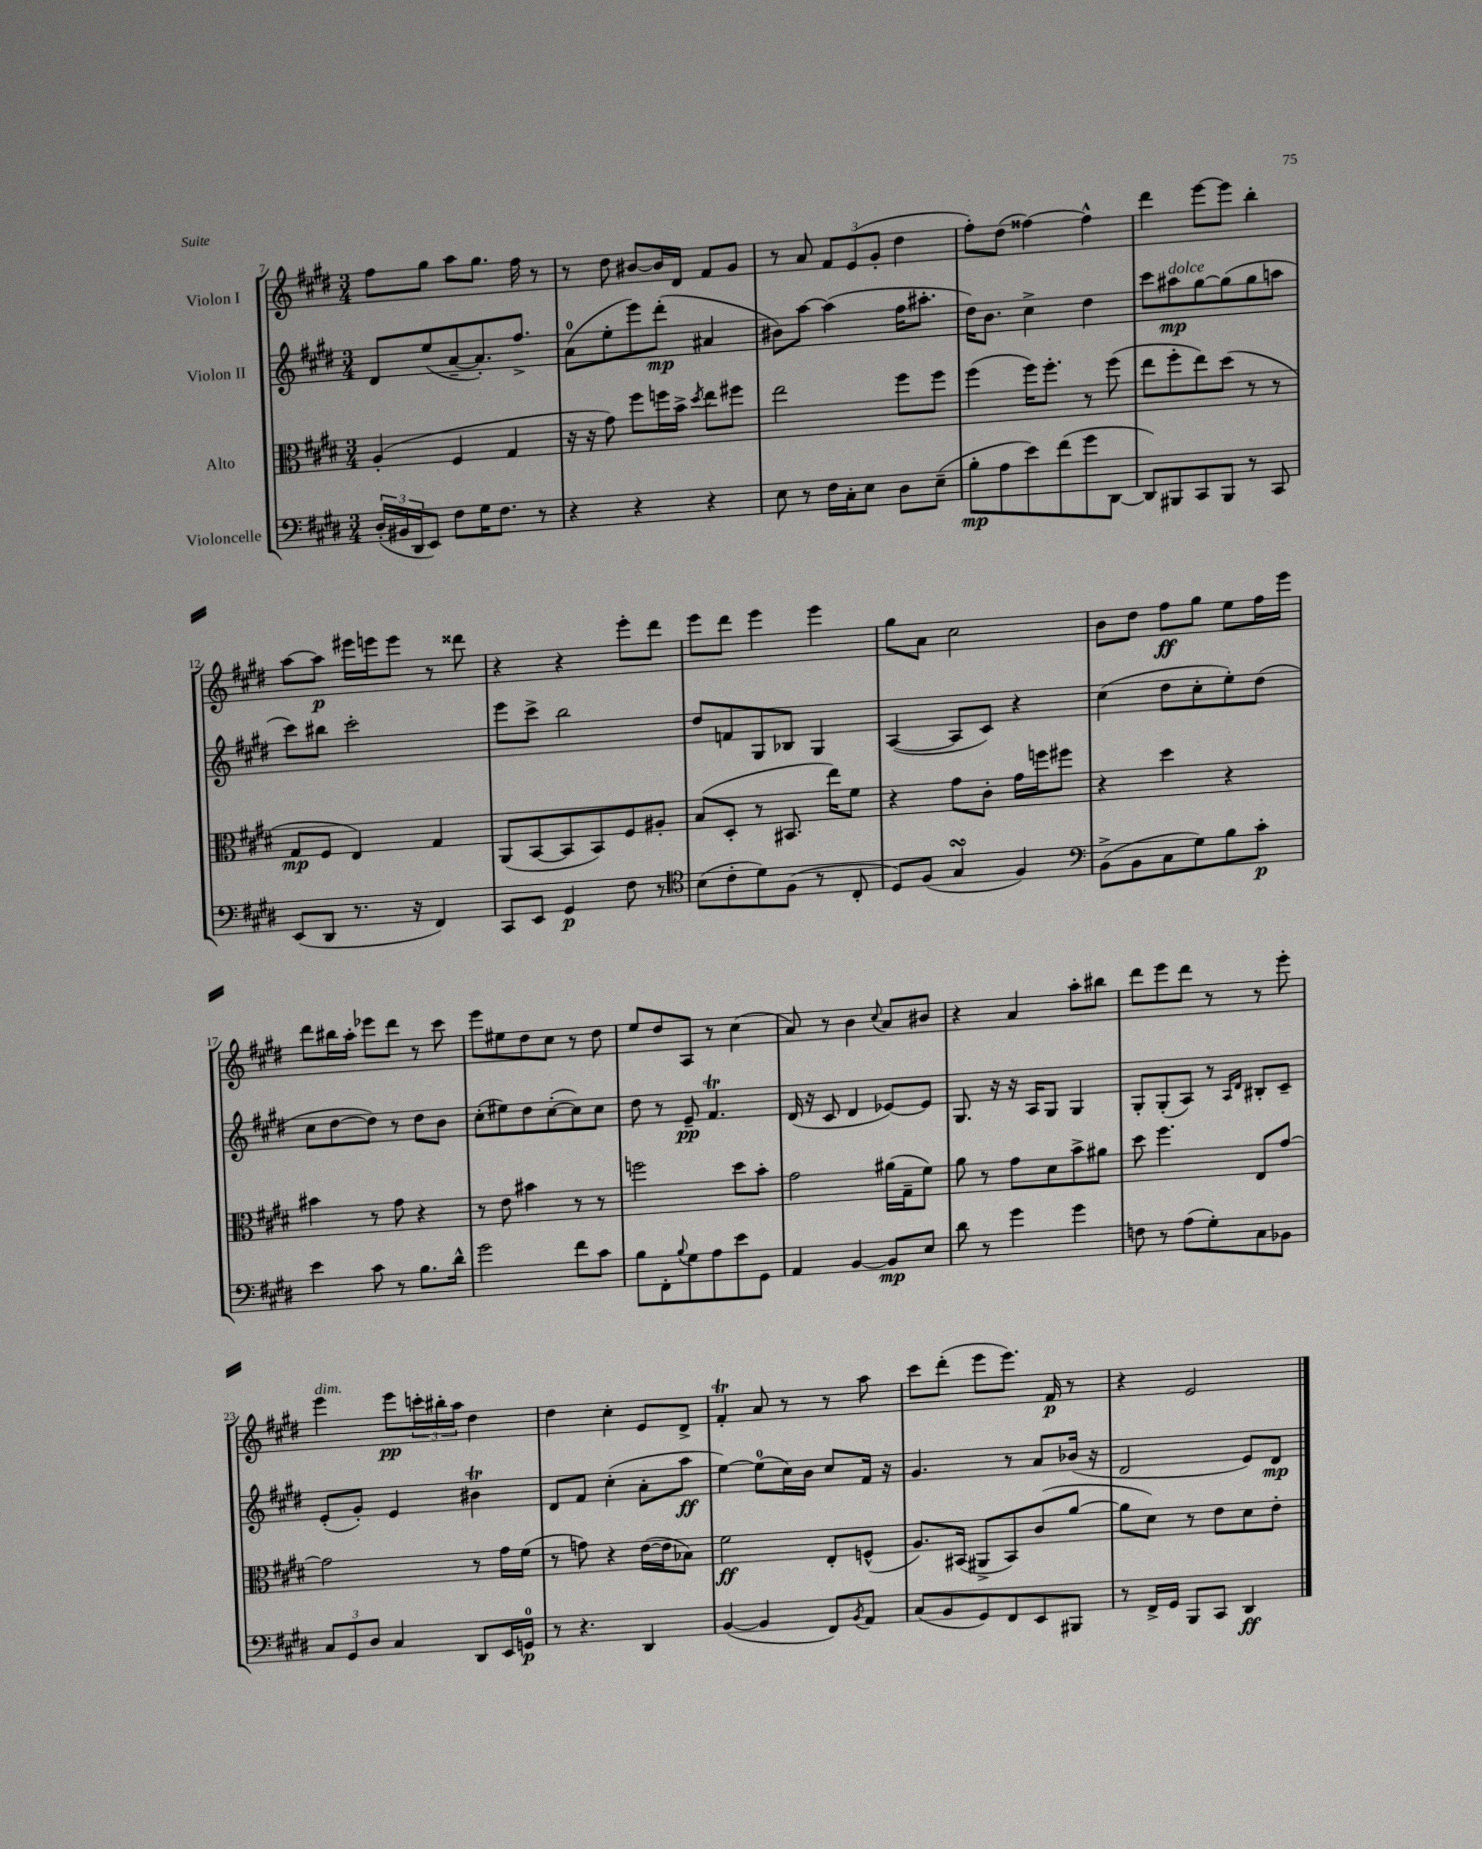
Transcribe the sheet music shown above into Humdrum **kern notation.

**kern	**kern	**kern	**kern
*staff4	*staff3	*staff2	*staff1
*clefF4	*clefC3	*clefG2	*clefG2
*k[f#c#g#d#]	*k[f#c#g#d#]	*k[f#c#g#d#]	*k[f#c#g#d#]
*M3/4	*M3/4	*M3/4	*M3/4
(24D#'	(4A'	8d#	8ff#
24BB#	.	.	.
24DD#	.	.	.
8EE)	.	(8ee	8gg#
8F#	4F#	[8a~	8aa
16G#	.	8.a'])	8.gg#
8.F#	.	.	.
.	4G#	.	.
.	.	8.ff#^	16ff#
8r	.	.	8r
=	=	=	=
4r	16r	(8a	8r
.	16r	.	.
.	8g#)	8ee'	8dd#
4r	8ff#	8eee)	[8b#
.	16ff	(8ddd#'	16b#]
.	16b^	.	16d#
.	8qdd#	.	.
4r	8ee	4a#	8f#
.	8ff#	.	8g#
=	=	=	=
8E	2ee	8b#)	8r
8r	.	[8aa	8a
16F#	.	(4aa]	12f#
16C#'	.	.	.
.	.	.	(12e
8E	.	.	.
.	.	.	12g#'
8D#	8ff#	16ff#	4dd#
.	.	8.aa#'	.
(8E~	8ff#	.	.
=	=	=	=
8B'	(4ff#	16dd#)	8ff#')
.	.	8.b	.
8A	.	.	(8dd#
8e)	16ff#)	4cc#^	[4ff##)
.	8.ff#'	.	.
(8f#	.	.	.
8g#	8r	4dd#	4ff##^^]
[8DD#	(8ff#	.	.
=	=	=	=
8DD#])	8ee	8ccc#	4ddd#
8BBB#	8ff#'	8aa#	.
8CC#	8ee)	[8gg#	[8eee
8BBB#	(8dd#	(8gg#]	8eee]
8r	8r	8gg#	4bb'
8CC#	8r	8aa	.
=	=	=	=
(8EE	8G#	8ccc#)	[8aa
8DD#	8F#	8bb#	8aa]
8.r	4E)	2ccc#'	16eee#
.	.	.	16eee
.	.	.	8eee
16r	.	.	.
4FF#)	4G#	.	8r
.	.	.	8ddd##
=	=	=	=
8CC#	(8AA	8eee	4r
8EE	[8BB	8ccc#^	.
4GG#	8BB]	2bb	4r
.	8BB)	.	.
8F#	8F#	.	8eee'
8r	8A#'	.	8ddd#
=	=	=	=
*clefC4	*	*	*
(8B	(8B	8dd#	8eee
8c#'	8D#'	8f	8ddd#
8d#)	8r	8G#	4eee
(8F#	8.BB#	8B-	.
8r	.	4G#	4eee
.	16ee)	.	.
8C#'	8f#	.	.
=	=	=	=
8D#)	4r	([4A	8gg#
(8F#	.	.	8a
4G#	8g#	8A]	2cc#
.	8c#'	8c#)	.
4F#)	16g#	4r	.
.	16ff	.	.
.	8ff#	.	.
=	=	=	=
*clefF4	*	*	*
(8BB^	4r	(4cc#	8b
8BB	.	.	8dd#
8C#	4dd#	8dd#	8ff#
8G#)	.	8cc#'	8gg#
8B	4r	8ee')	8ee
8c#'	.	(8dd#	16ff#
.	.	.	16eee
=	=	=	=
4e	4b#	8cc#	8ddd#
.	.	[8dd#	16bb#
.	.	.	16aa'
8c#	8r	8dd#])	8eee-
8r	8g#	8r	8ddd#
8.B	4r	8dd#	8r
.	.	8b	8ccc#
16d#^^	.	.	.
=	=	=	=
2g#	8r	(8cc#'	8eee
.	8e	8ee#)	8ee#
.	4b#	8dd#	8dd#
.	.	([8cc#'	8cc#
8f#	8r	8cc#])	8r
8c#	8r	8cc#	8dd#
=	=	=	=
8B	2ff	8dd#	8ee
8FF#'	.	8r	8dd#
8qqB	.	.	.
8G#	.	8e~	8A
8A	.	4.f#	8r
8e	8dd#	.	(4cc#
8GG#	8b'	.	.
=	=	=	=
4AA	2g#	(16d#	8a)
.	.	16r	.
.	.	8c#	8r
[4BB	.	4d#	4b
.	.	.	8qqcc#
8BB]	(16a#	[8e-)	8a
.	16G#~	.	.
8E	8f#)	8e-]	8b#
=	=	=	=
8d#	8a	8.G#	4r
8r	8r	.	.
.	.	16r	.
4g#	8g#	16r	4a
.	.	16A	.
.	8d#	8G#	.
4g#	8b^	4G#	8aa'
.	8a#	.	8bb#
=	=	=	=
8F	8dd#	8G#'	8ddd#
8r	4.ff#	(8G#'	8eee
(8A	.	8A)	8ddd#
8G#')	.	8r	8r
.	.	16qqA	.
.	.	16qqd#	.
8C#	8E	8B#'	8r
8BB-	[8g#	8c#~	8eee'
=	=	=	=
12C#	2g#]	(8e'	4eee
12GG#	.	.	.
.	.	8g#')	.
12D#	.	.	.
4C#	.	4e	8eee
.	.	.	24ccc'
.	.	.	24bb#'
.	.	.	24aa
8DD#	8r	4b#	4dd#
16EE	16g#	.	.
16GG	(16f#	.	.
=	=	=	=
8r	8r	8d#	4dd#
4.r	8g)	8f#	.
.	4r	(4cc#'	4cc#'
4DD#	([16e	8a'	8e
.	16e]	.	.
.	8B-)	8aa	8d#^
=	=	=	=
([4BB	2f#	[4ee)	4f#'
4BB]	.	(8ee]	8a
.	.	16cc#)	8r
.	.	16b	.
8FF#)	8E'	8cc#	8r
8qBB	.	.	.
8AA	(8F^^	16f#	8aa
.	.	16r	.
=	=	=	=
(8C#	8.A)	4.g#	8ccc#
8BB	.	.	(8ddd#'
.	(16BB#	.	.
8GG#)	8AA#^	.	8eee
8FF#	8BB#)	8r	8.eee)
8EE	(8c#	8a	.
.	.	.	16f#
8BBB#	[8a	(16b-	8r
.	.	16r	.
=	=	=	=
8r	8a]	2d#	4r
16FF#^	8d#)	.	.
16GG#	.	.	.
8BBB	8r	.	2e
8CC#	8e	.	.
4DD#	8d#	8e)	.
.	8e'	8d#	.
==	==	==	==
*-	*-	*-	*-
